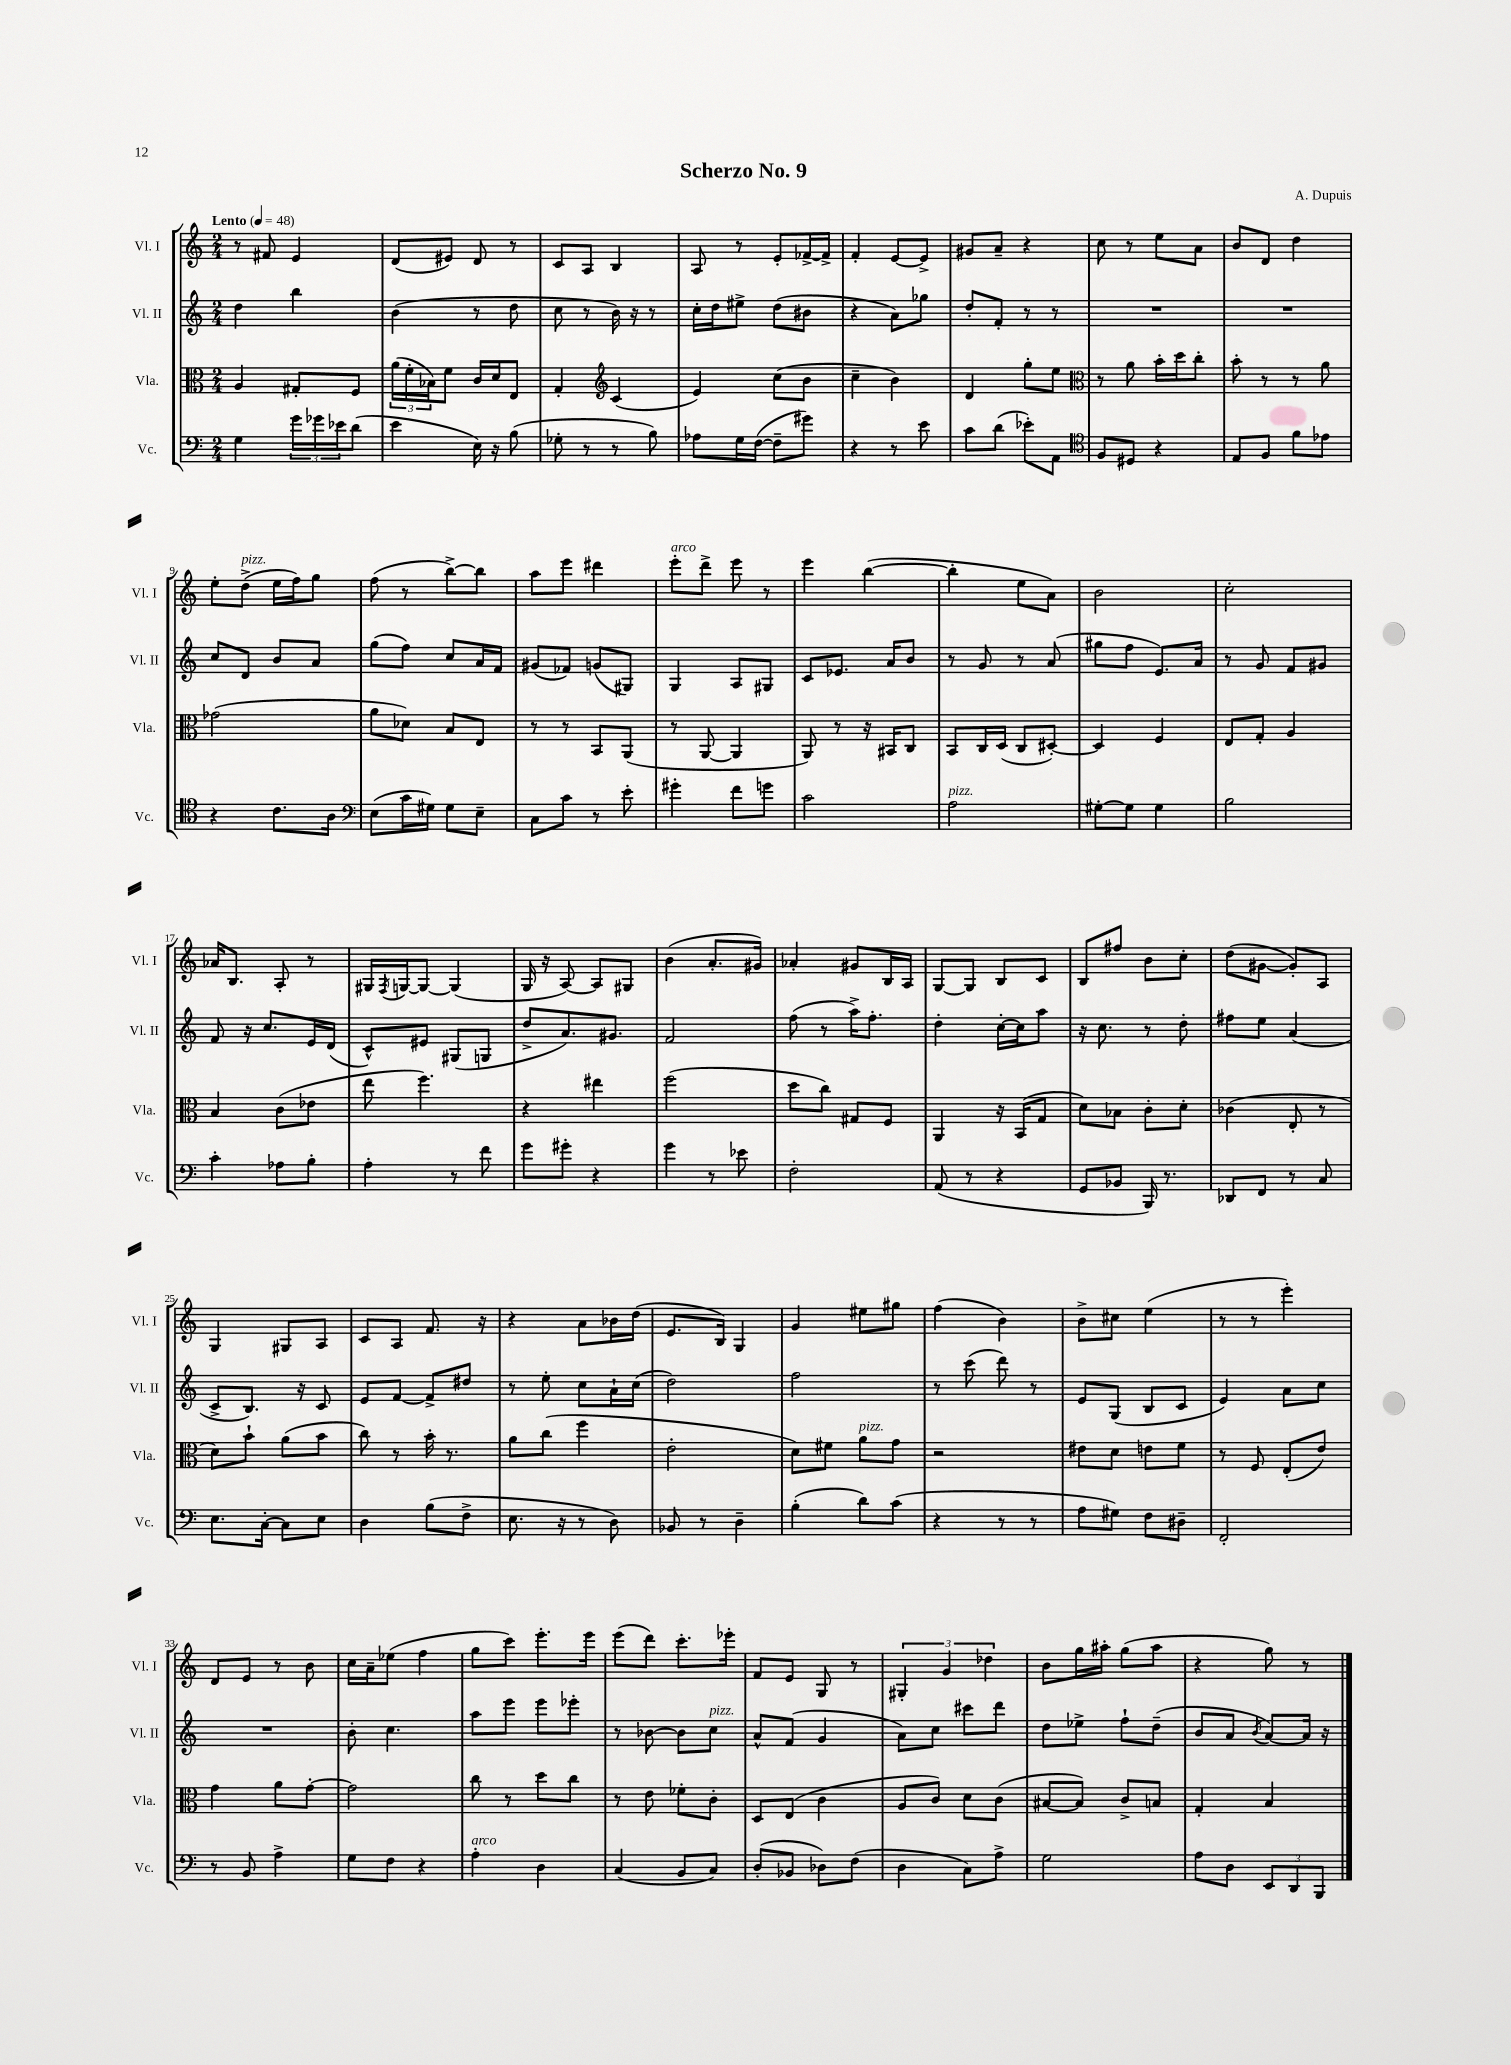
\header { title = "Scherzo No. 9" composer = "A. Dupuis" }
<<
\new StaffGroup <<
\new Staff = "s0" \with { instrumentName = "Vl. I" shortInstrumentName = "Vl. I" } {
    \clef treble \key c \major \numericTimeSignature \time 2/4 \tempo "Lento" 4 = 48
    r8 fis'8 e'4 |
    d'8( eis'8) d'8 r8 |
    c'8 a8 b4 |
    a8 r8 e'8-. fes'16~-> fes'16-> |
    f'4-. e'8~ e'8-> |
    gis'8 a'8-- r4 |
    c''8 r8 e''8 a'8 |
    b'8 d'8 d''4 |
    e''8-. d''8->^\markup { \italic "pizz." }( e''16 f''16) g''8 |
    f''8( r8 b''8~->) b''8 |
    a''8 e'''8 dis'''4 |
    e'''8-.^\markup { \italic "arco" } d'''8-> e'''8 r8 |
    e'''4 b''4~( |
    b''4-. e''8 a'8) |
    b'2 |
    c''2-. |
    aes'16 b8. a8-. r8 |
    gis16 \acciaccatura { f8 } g16~ g8~ g4( |
    g16 r16 a8~) a8 gis8 |
    b'4( a'8.-. gis'16) |
    aes'4-. gis'8 b16 a16 |
    g8~ g8 b8 c'8 |
    b8 fis''8 b'8 c''8-. |
    d''8( gis'8~ gis'8-.) a8 |
    g4 gis8 a8 |
    c'8 a8 f'8. r16 |
    r4 a'8 bes'16 d''16( |
    e'8. b16) g4 |
    g'4 eis''8 gis''8 |
    f''4( b'4) |
    b'8-> cis''8 e''4( |
    r8 r8 e'''4-.) |
    d'8 e'8 r8 b'8 |
    c''16 a'16-- ees''8( f''4 |
    g''8 c'''8) e'''8.-. e'''16 |
    e'''8( d'''8) c'''8.-. ees'''16-. |
    f'8 e'8 g8 r8 |
    \tuplet 3/2 { gis4-. g'4 des''4 } |
    b'8 g''16 ais''16-. g''8( ais''8 |
    r4 g''8) r8 \bar "|." |
}
\new Staff = "s1" \with { instrumentName = "Vl. II" shortInstrumentName = "Vl. II" } {
    \clef treble \key c \major \numericTimeSignature \time 2/4
    d''4 b''4 |
    b'4( r8 d''8 |
    c''8 r8 b'16) r16 r8 |
    c''16-. d''16 eis''8-> d''8( bis'8 |
    r4 a'8) ges''8 |
    d''8-. f'8-. r8 r8 |
    R2 |
    R2 |
    c''8 d'8 b'8 a'8 |
    g''8( f''8) c''8 a'16 f'16 |
    gis'8( fes'8) g'8( gis8) |
    g4 a8 gis8 |
    c'8 ees'8. a'16 b'8 |
    r8 g'8 r8 a'8( |
    gis''8 f''8 e'8.) a'16 |
    r8 g'8 f'8 gis'8 |
    f'8 r16 c''8. e'16 d'16( |
    c'8-^) eis'8 gis8( g8 |
    d''8-> a'8.) gis'8. |
    f'2 |
    f''8( r8 a''16->) f''8.-. |
    d''4-. c''16~-. c''16 a''8 |
    r16 c''8. r8 d''8-. |
    fis''8 e''8 a'4( |
    c'8-> b8.) r16 c'8 |
    e'8 f'8~ f'8-> dis''8 |
    r8 e''8-. c''8 a'16-! c''16( |
    d''2) |
    f''2 |
    r8 c'''8( d'''8) r8 |
    e'8 g8( b8 c'8 |
    e'4) a'8 c''8 |
    R2 |
    b'8-. c''4. |
    a''8 e'''8 e'''8 ees'''8-. |
    r8 bes'8~ bes'8 c''8^\markup { \italic "pizz." } |
    a'8-^ f'8( g'4 |
    a'8) c''8 cis'''8 d'''8 |
    d''8 ees''8-> f''8-! d''8--( |
    b'8 a'8 \acciaccatura { b'8 } a'8~) a'16 r16 \bar "|." |
}
\new Staff = "s2" \with { instrumentName = "Vla." shortInstrumentName = "Vla." } {
    \clef alto \key c \major \numericTimeSignature \time 2/4
    a4 gis8-. f8 |
    \tuplet 3/2 { a'16( f'16-. bes16) } f'8 c'16 d'16 e8 |
    g4-. \clef treble c'4( |
    e'4) c''8( b'8 |
    c''4-- b'4) |
    d'4 g''8-. e''8 |
    \clef alto r8 a'8 b'16-. d''16 c''8-. |
    b'8-. r8 r8 a'8 |
    ges'2( |
    a'8 des'8) b8 e8 |
    r8 r8 b,8 a,8( |
    r8 a,8~ a,4 |
    a,8) r8 r16 bis,16 c8 |
    b,8 c16 d16( c8 dis8~-.) |
    dis4 f4 |
    e8 g8-. a4 |
    b4 c'8( ees'8 |
    e''8 f''4.) |
    r4 eis''4 |
    f''2( |
    d''8 c''8) gis8 f8 |
    a,4 r16 b,16( g8 |
    d'8) bes8 c'8-. d'8-. |
    ces'4( e8-. r8 |
    d'8) b'8-! a'8( b'8 |
    c''8) r8 b'16-. r8. |
    a'8 c''8( f''4 |
    e'2-. |
    d'8) fis'8 a'8^\markup { \italic "pizz." } g'8 |
    r2 |
    eis'8 d'8 e'8 f'8 |
    r8 f8 e8-.( e'8) |
    g'4 a'8 g'8~-. |
    g'2 |
    c''8 r8 d''8 c''8 |
    r8 e'8 fes'8-. c'8-. |
    d8 e8( c'4 |
    a8 c'8) d'8 c'8( |
    bis8~ bis8) c'8-> b8 |
    g4-. b4 \bar "|." |
}
\new Staff = "s3" \with { instrumentName = "Vc." shortInstrumentName = "Vc." } {
    \clef bass \key c \major \numericTimeSignature \time 2/4
    g4 \tuplet 3/2 { g'16 ges'16 ees'16 } d'8( |
    e'4 e16) r16 b8( |
    ges8-. r8 r8 b8) |
    aes8 g16 f16~( f8-- gis'8) |
    r4 r8 e'8 |
    c'8 d'8( ees'8-.) a,8 |
    \clef tenor f8 dis8 r4 |
    e8 f8 f'8 ees'8 |
    r4 c'8. a16 |
    \clef bass e8( c'16 gis16) gis8 e8-- |
    c8 c'8 r8 e'8-. |
    gis'4-. f'8 g'8 |
    c'2 |
    a2^\markup { \italic "pizz." } |
    gis8~-. gis8 gis4 |
    b2 |
    c'4-. aes8 b8-. |
    a4-. r8 f'8 |
    g'8 gis'8-. r4 |
    g'4 r8 ees'8 |
    f2-. |
    a,8( r8 r4 |
    g,8 bes,8 b,,16) r8. |
    des,8 f,8 r8 c8 |
    e8. c16~-. c8 e8 |
    d4 b8( f8-> |
    e8. r16 r8 d8) |
    bes,8 r8 d4-- |
    b4-.( d'8) c'8( |
    r4 r8 r8 |
    a8 gis8) f8 dis8-- |
    f,2-. |
    r8 b,8 a4-> |
    g8 f8 r4 |
    a4-.^\markup { \italic "arco" } d4 |
    c4( b,8 c8) |
    d8-.( bes,8 des8) f8( |
    d4 c8) a8-> |
    g2 |
    a8 d8 \tuplet 3/2 { e,8 d,8 b,,8 } \bar "|." |
}
>>
>>
